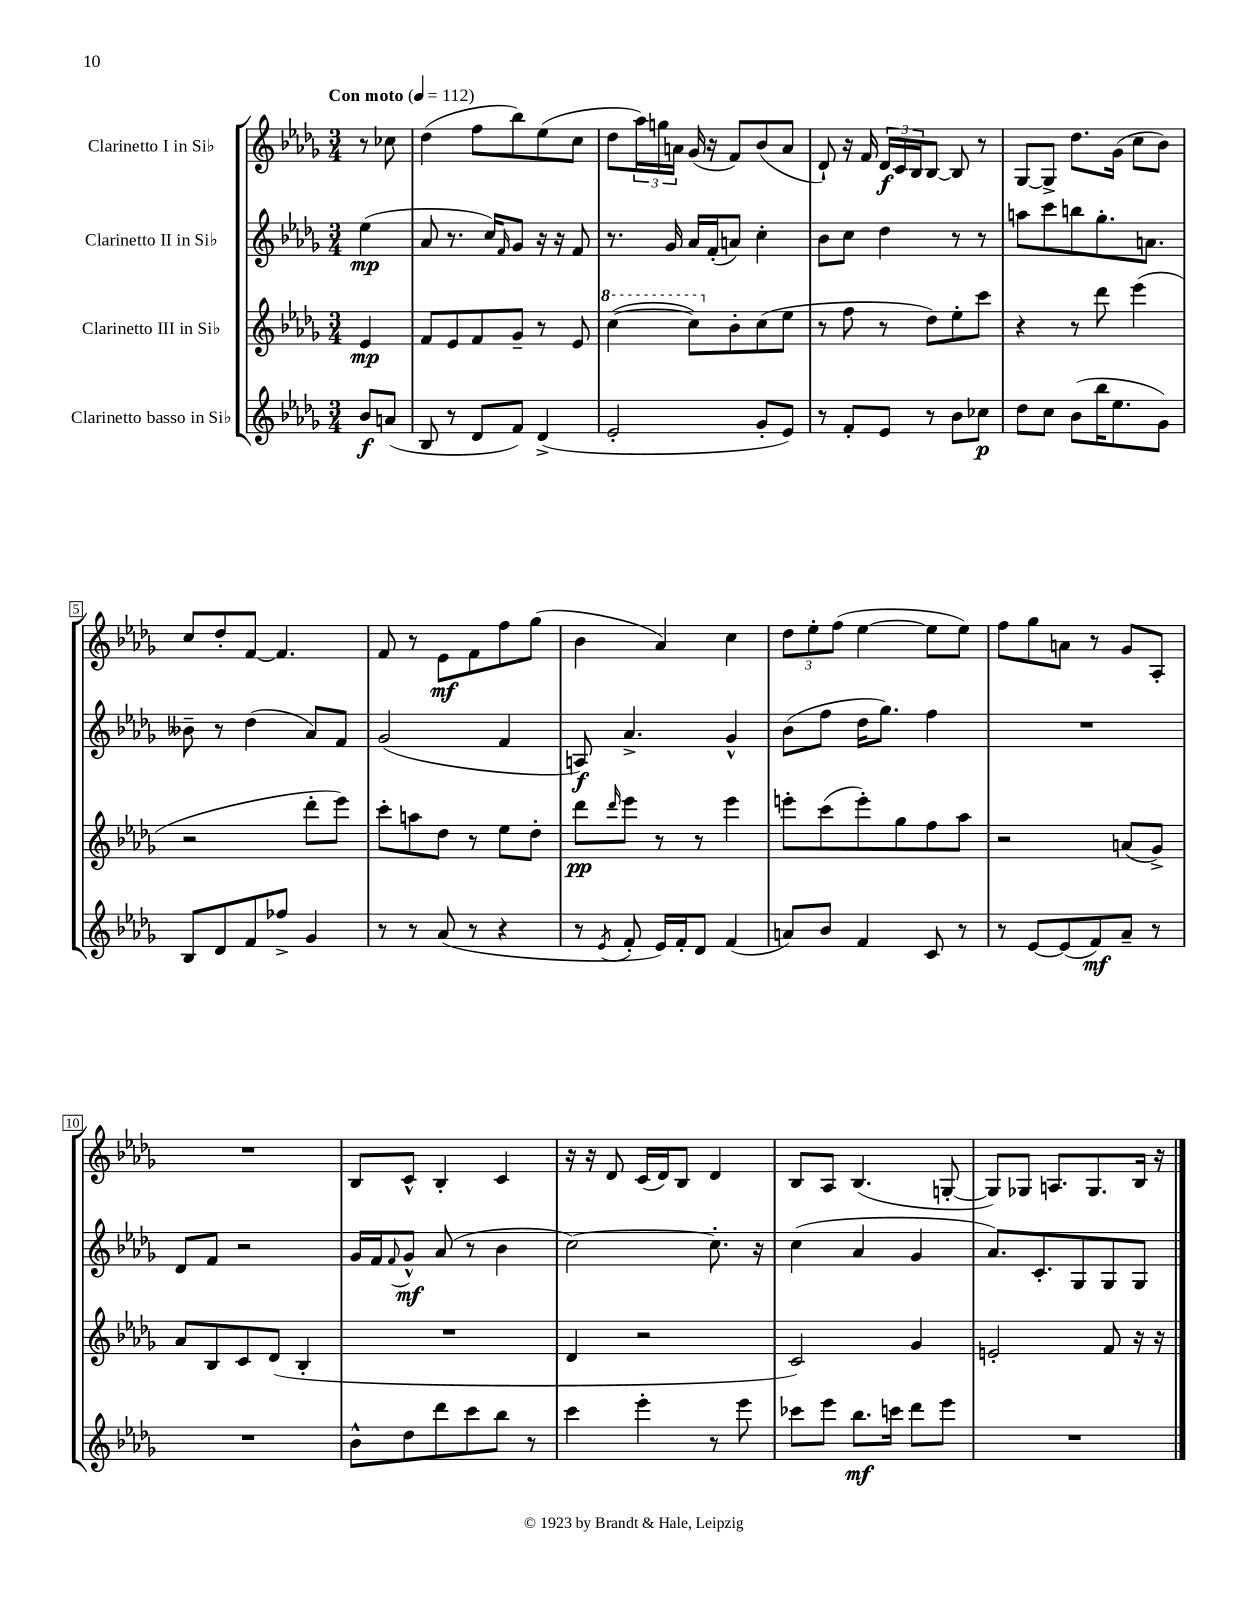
<<
\new StaffGroup <<
\new Staff = "s0" \with { instrumentName = "Clarinetto I in Sib" } {
    \clef treble \key des \major \numericTimeSignature \time 3/4 \partial 4 \tempo "Con moto" 4 = 112
    r8 ces''8 |
    des''4( f''8 bes''8) ees''8( c''8 |
    des''8 \tuplet 3/2 { aes''16) g''16 a'16 } ges'16( r16 f'8) bes'8( a'8 |
    des'8-!) r16 f'16 \tuplet 3/2 { des'16\f c'16 bes16 } bes8~ bes8 r8 |
    ges8~ ges8-> des''8. ges'16( c''8 bes'8) |
    c''8 des''8-. f'8~ f'4. |
    f'8 r8 ees'8\mf f'8 f''8 ges''8( |
    bes'4 aes'4) c''4 |
    \tuplet 3/2 { des''8 ees''8-. f''8( } ees''4~ ees''8 ees''8) |
    f''8 ges''8 a'8 r8 ges'8 aes8-. |
    R2. |
    bes8 c'8-^ bes4-. c'4 |
    r16 r16 des'8 c'16( des'16) bes8 des'4 |
    bes8 aes8 bes4.( g8~-. |
    g8) ges8 a8. ges8. bes16 r16 \bar "|." |
}
\new Staff = "s1" \with { instrumentName = "Clarinetto II in Sib" } {
    \clef treble \key des \major \numericTimeSignature \time 3/4 \partial 4
    ees''4\mp( |
    aes'8 r8. c''16) \grace { f'16 } ges'8 r16 r16 f'8 |
    r8. ges'16 aes'16 f'16-.( a'8) c''4-. |
    bes'8 c''8 des''4 r8 r8 |
    a''8 c'''8 b''8 ges''8.-. a'8. |
    beses'8-- r8 des''4( aes'8) f'8 |
    ges'2( f'4 |
    a8\f) aes'4.-> ges'4-^ |
    bes'8( f''8 des''16 ges''8.) f''4 |
    R2. |
    des'8 f'8 r2 |
    ges'16 f'16 \appoggiatura { f'8 } ges'8-^\mf aes'8( r8 bes'4 |
    c''2~) c''8.-. r16 |
    c''4( aes'4 ges'4 |
    aes'8.) c'8.-. ges8 ges8 ges8 \bar "|." |
}
\new Staff = "s2" \with { instrumentName = "Clarinetto III in Sib" } {
    \clef treble \key des \major \numericTimeSignature \time 3/4 \partial 4
    ees'4\mp |
    f'8 ees'8 f'8 ges'8-- r8 ees'8 |
    \ottava #1 c'''4~( c'''8) \ottava #0 bes'8-. c''8( ees''8 |
    r8 f''8 r8 des''8) ees''8-. c'''8 |
    r4 r8 des'''8 ees'''4( |
    r2 des'''8-. ees'''8) |
    c'''8-. a''8 des''8 r8 ees''8 des''8-. |
    des'''8\pp \grace { des'''16 } ees'''8 r8 r8 ees'''4 |
    e'''8-. c'''8( e'''8-.) ges''8 f''8 aes''8 |
    r2 a'8( ges'8->) |
    aes'8 bes8 c'8 des'8( bes4-. |
    R2. |
    des'4 r2 |
    c'2) ges'4 |
    e'2-. f'8 r16 r16 \bar "|." |
}
\new Staff = "s3" \with { instrumentName = "Clarinetto basso in Sib" } {
    \clef treble \key des \major \numericTimeSignature \time 3/4 \partial 4
    bes'8\f a'8( |
    bes8 r8 des'8 f'8) des'4->( |
    ees'2-. ges'8-. ees'8) |
    r8 f'8-. ees'8 r8 bes'8 ces''8\p |
    des''8 c''8 bes'8( bes''16 ees''8. ges'8) |
    bes8 des'8 f'8 fes''8-> ges'4 |
    r8 r8 aes'8( r8 r4 |
    r8 \acciaccatura { ees'8 } f'8-. ees'16) f'16-. des'8 f'4( |
    a'8) bes'8 f'4 c'8 r8 |
    r8 ees'8~ ees'8( f'8\mf) aes'8-- r8 |
    R2. |
    bes'8-^ des''8 des'''8 c'''8 bes''8 r8 |
    c'''4 ees'''4-. r8 ees'''8 |
    ces'''8 ees'''8 bes''8.\mf c'''16 des'''8 ees'''8 |
    R2. \bar "|." |
}
>>
>>
\layout { \context { \Score \override BarNumber.stencil = #(make-stencil-boxer 0.1 0.3 ly:text-interface::print) } }
